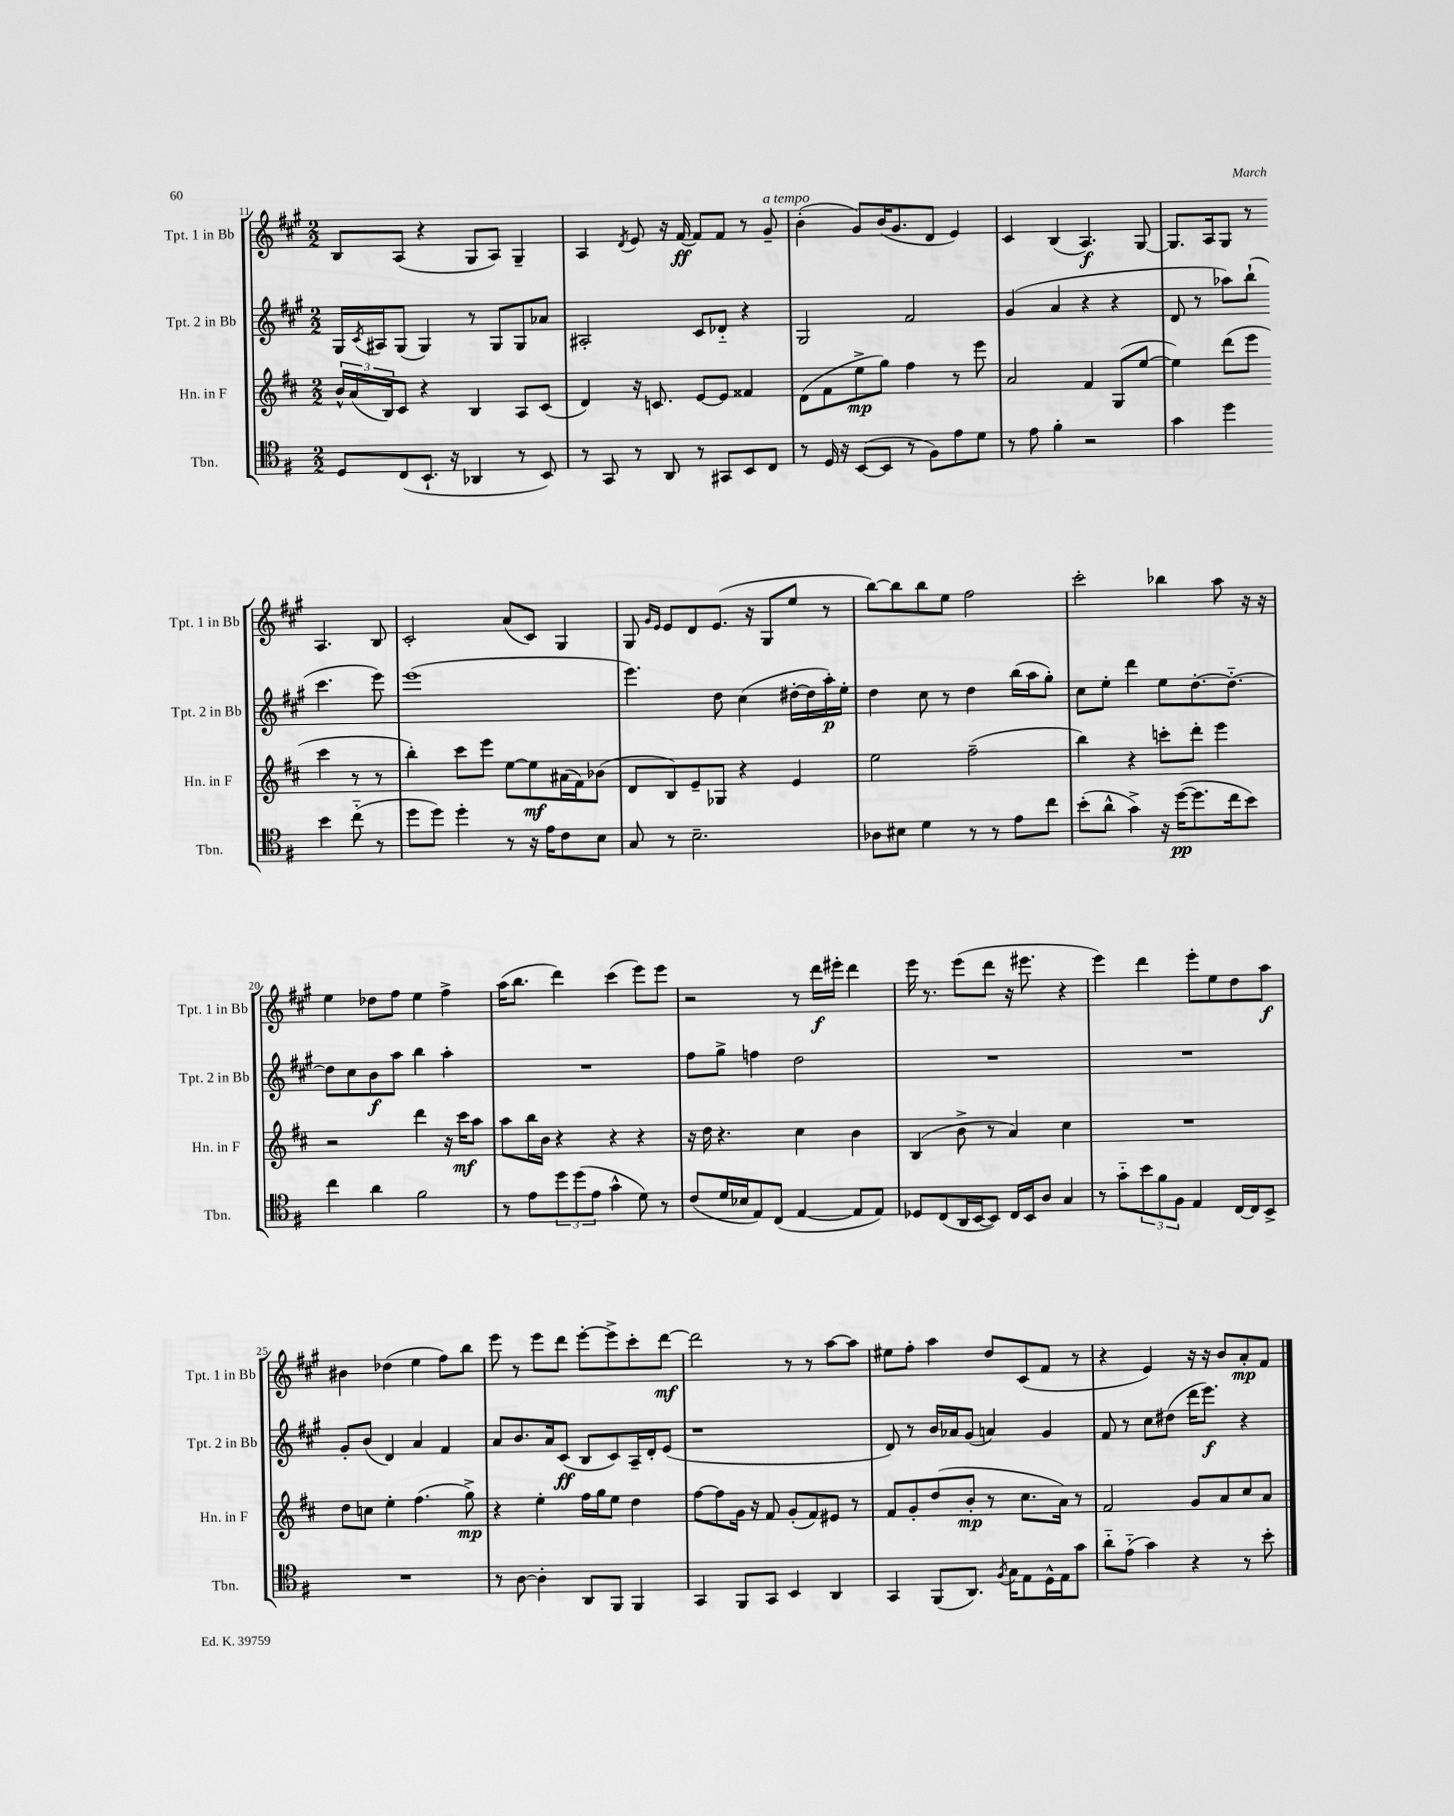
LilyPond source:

<<
\new StaffGroup <<
\new Staff = "s0" \with { instrumentName = "Tpt. 1 in Bb" shortInstrumentName = "Tpt. 1 in Bb" } {
    \clef treble \key a \major \numericTimeSignature \time 2/2
    b8 a8( r4 gis8 a8) gis4-- |
    a4 \acciaccatura { d'8 } e'8 r16 fis'16~\ff fis'8 fis'8 r8 gis'8--^\markup { \italic "a tempo" } |
    b'4-.( gis'8) b'16( gis'8. d'8 e'4) |
    cis'4 b4( a4.\f) gis8~ |
    gis8. a16 gis8 r8 a4. b8 |
    cis'2-. a'8( cis'8) gis4 |
    gis8 \grace { gis'16 e'16 } e'8 d'8 e'8.( r16 gis8 e''8 r8 |
    b''8~) b''8 b''8 e''8 fis''2 |
    cis'''2-. bes''4 a''8 r16 r16 |
    e''4 des''8 fis''8 e''4 fis''4-> |
    a''16( b''8. d'''4) cis'''4( e'''8) e'''8 |
    r2 r8 d'''16\f eis'''16-. d'''4 |
    e'''16 r8. e'''8( d'''8 r16 eis'''8. r4 |
    e'''4) d'''4 e'''8-. e''8 d''8 a''8\f |
    bis'4 des''4( e''4 fis''8) b''8 |
    e'''8 r8 e'''8 d'''8 e'''8~-. e'''8-> cis'''8-. d'''8~\mf |
    d'''2 r8 r8 a''8~ a''8 |
    eis''8 fis''8-. a''4 d''8 cis'8( fis'8 r8 |
    r4 e'4) r16 r16 b'8 a'8-.\mp fis'8 \bar "|." |
}
\new Staff = "s1" \with { instrumentName = "Tpt. 2 in Bb" shortInstrumentName = "Tpt. 2 in Bb" } {
    \clef treble \key a \major \numericTimeSignature \time 2/2
    gis16 \acciaccatura { cis'8 } ais16 gis8( gis4) r8 gis8 gis8 aes'8 |
    ais2-. cis'8 des'8-_ r4 |
    gis2 fis'2 |
    gis'4( a'4 r4 r4 |
    d'8 r8 aes''8) b''8-!( cis'''4. e'''8) |
    e'''1( |
    e'''4.) d''8 cis''4( dis''16~-. dis''16 a''16-.\p) e''16-. |
    d''4 cis''8 r8 d''4 b''16( a''16 gis''8-.) |
    cis''8 e''8-. d'''4 e''8 d''8.~-. d''8.~-_ |
    d''8 cis''8 b'8\f a''8 b''4 a''4-. |
    R1 |
    fis''8 gis''8-> f''4 d''2 |
    R1 |
    R1 |
    gis'8-. b'8( d'4) a'4 fis'4 |
    a'8 b'8. a'16 cis'8\ff( b8 cis'8) a16-- d'16-. e'8( |
    r1 |
    d'8) r8 b'16 aes'16 gis'8( a'4) gis'4 |
    fis'8 r8 cis''8 dis''8( d'''16 e'''8.\f) r4 \bar "|." |
}
\new Staff = "s2" \with { instrumentName = "Hn. in F" shortInstrumentName = "Hn. in F" } {
    \clef treble \key d \major \numericTimeSignature \time 2/2
    \tuplet 3/2 { b'16-^ a'16( b16) } cis'8 r4 b4 a8 cis'8( |
    d'4) r16 c'8. e'8~ e'8 fisis'4 |
    d'8( fis'8 e''8->\mp g''8) fis''4 r8 e'''8 |
    a'2 fis'4 g8( e''8~ |
    e''4) d'''8( e'''8 cis'''4 r8 r8 |
    b''4-.) cis'''8 e'''8 e''8~ e''8\mf ais'16( fis'16) bes'8( |
    d'8 b8) e'8-- ges8 r4 e'4 |
    e''2 fis''2--( |
    b''4) r4 c'''8-. d'''8-. e'''4 |
    r2 d'''4 r16 cis'''16\mf a''8 |
    a''8 b''16 b'16 r4 r4 r4 |
    r16 d''16 r4. cis''4 b'4 |
    b4( b'8-> r8 a'4) cis''4 |
    R1 |
    d''8 c''8 e''4-. fis''4.( g''8->\mp) |
    r4 e''4-. fis''16 g''16 e''8 d''4 |
    fis''8~ fis''8 g'16 r16 fis'8 g'8-.( fis'8) eis'8 r8 |
    fis'8 g'8-. d''8( b'8-.\mp r8 cis''8. a'16) r8 |
    fis'2 g'8 a'8 cis''8 a'8 \bar "|." |
}
\new Staff = "s3" \with { instrumentName = "Tbn." shortInstrumentName = "Tbn." } {
    \clef tenor \key g \major \numericTimeSignature \time 2/2
    d8 c8( b,8.-! r16 aes,4 r8 b,8) |
    r8 g,8 r8 a,8 r8 gis,8 b,8 c8 |
    r8 d16 r16 b,8~( b,8 r8 fis8) e'8 d'8 |
    r8 e'8 fis'4-. r2 |
    g'4 d''4 b'4 c''8-_( r8 |
    d''8 d''8) d''4-. r8 r16 e'16 c'8 b8 |
    g8 r8 b2.-- |
    aes8 bis8 d'4 r8 r8 e'8 c''8 |
    b'8-.( a'8-^ g'4->) r16 d''16~\pp( d''8. c''16 b'8) |
    c''4 a'4 fis'2 |
    r8 e'8 \tuplet 3/2 { d''8 d''8( e'8 } g'4-^ d'8) r8 |
    c'8( d'16 bes16 e8) c8( e4~ e8 e8) |
    des8 c8( a,16 b,16~ b,8) c16 b,16 a8 g4 |
    r8 g'8-_ \tuplet 3/2 { b'8 fis'8 fis8 } e4 c16~ c16 b,8-> |
    R1 |
    r8 a8~ a4-. a,8 fis,8 fis,4 |
    g,4 fis,8 g,8 b,4 a,4 |
    g,4 fis,8( a,8.) \acciaccatura { fis8 } g16 e8 d16-^ e16 g'8 |
    a'8-_ e'8-_( g'4) r4 r8 b'8-. \bar "|." |
}
>>
>>
\layout { \context { \Score currentBarNumber = #11 } }
